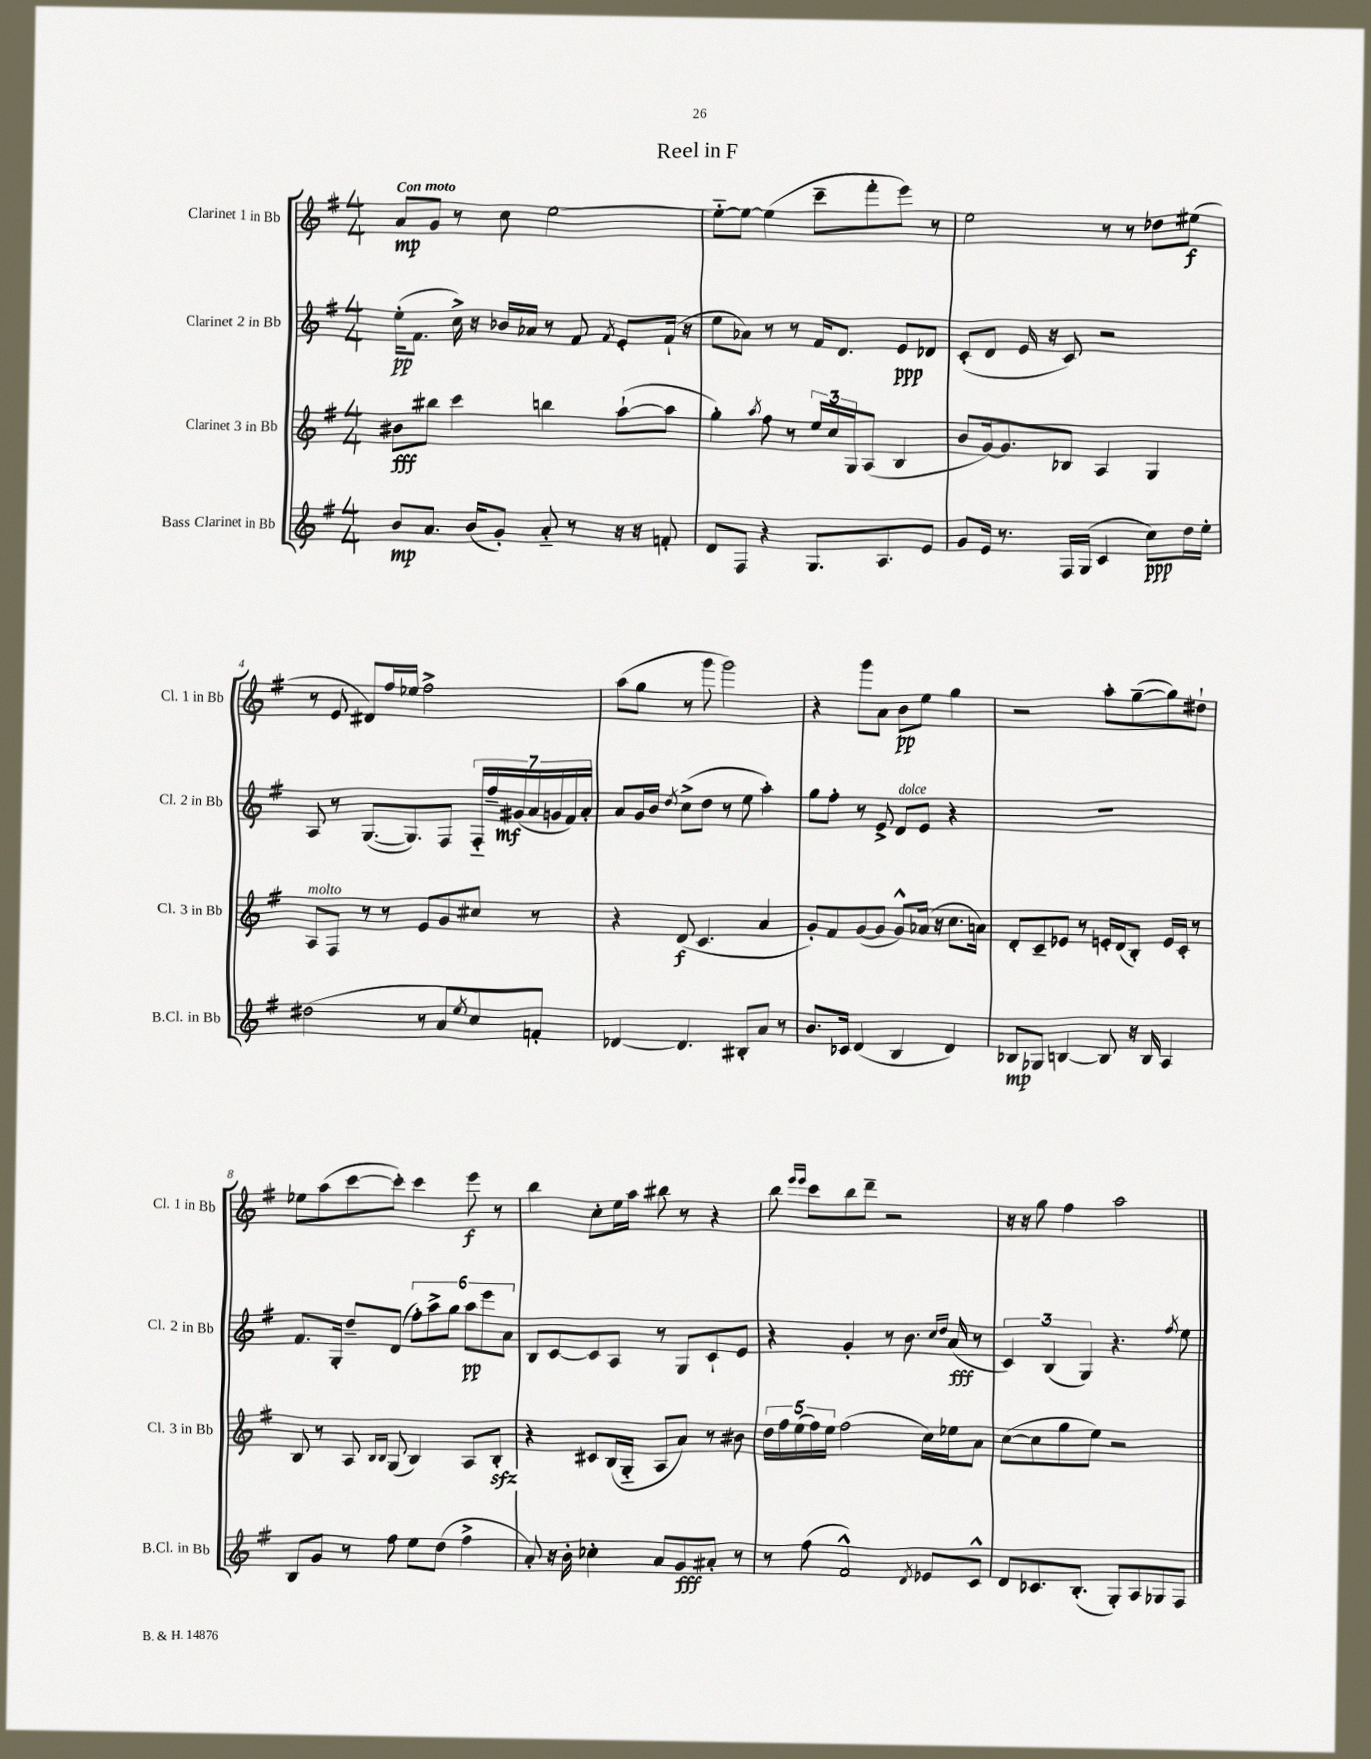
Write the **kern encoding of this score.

**kern	**kern	**kern	**kern
*staff4	*staff3	*staff2	*staff1
*clefG2	*clefG2	*clefG2	*clefG2
*k[f#]	*k[f#]	*k[f#]	*k[f#]
*M4/4	*M4/4	*M4/4	*M4/4
8b/L	8b#\L	(16ee'\LK	8a/L
.	.	8.f#\J	.
8.a/J	8bb#\J	.	8g/J
.	4ccc\	16cc^\)	8r
(16b/LK	.	16r	.
8g'/J)	.	16b-/LL	8cc\
.	.	16a-/JJ	.
8a'~/	4bb\	8r	[2ee\
8r	.	8f#/	.
.	.	8qf#/	.
16r	([8aa`\L	8e'/L	.
16r	.	.	.
8f'/	8aa\]J	(16f#`/Jk	.
.	.	16r	.
=	=	=	=
8d/L	4gg'\)	8ee\L	8ee'~\_L
8F#/J	.	8a-\J)	8ee\_J
.	8qaa/	.	.
4r	8ff#\	8r	(4ee\]
.	8r	8r	.
8.G/L	24ee/LL	16f#/LK	8ccc~\L
.	24cc/	.	.
.	.	8.d/J	.
.	24G/J	.	.
.	(8A/J	.	8fff#'\
8.A/	.	.	.
.	4B/	8e/L	8eee\J)
8e/J	.	8d-/J	8r
=	=	=	=
8g/L	8b/L	(8c'/L	2ee\
16e/Jk	[16g/k)	8d/J	.
8.r	8.g/]	.	.
.	.	16e/	.
.	.	16r	.
16F#/LL	8B-/J	8c/)	.
(16G/JJ	.	.	.
4c/	4A/	2r	8r
.	.	.	8r
8cc\L)	4G/	.	8dd-\L
16dd\L	.	.	(8ee#\J
16ee'\JJ	.	.	.
=	=	=	=
(2dd#\	8A/L	8A/	8r
.	8F#/J	8r	8e/
.	8r	([8.G/L	8d#/L)
.	8r	.	16ff#/L
.	.	8.G/])	16ee-/JJ
8r	8e/L	.	2ff#^\
8a/L	8g/	8F#/J	.
8qee/	.	.	.
8cc/)	8cc#/J	28F#'~/LL	.
.	.	28ff#~/	.
.	.	(28g#/	.
.	.	28a/	.
8f'/J	8r	.	.
.	.	28g/	.
.	.	28f#/)	.
.	.	28a'/JJ	.
=	=	=	=
[4d-/	4r	8a/L	(8aa\L
.	.	16g/L	8gg\J
.	.	16b/JJ	.
.	.	8qdd/	.
4.d-/]	(8d/	(8cc^\L	8r
.	4.c/	8dd\J	8ggg\
.	.	8r	2ggg\)
8B#'/L	.	8ee\	.
8a/J	4a/	4aa'\)	.
8r	.	.	.
=	=	=	=
8.b/L	8g'/L)	8gg\L	4r
.	8f#/	8ff#'\J	.
16c-/Jk	.	.	.
(4d/	([8g/	8r	8ggg\L
.	8g/]J	8e^/	8a\J
4B/	8g^^/L)	8d/L	8b\L
.	(16a-/Jk	8e/J	8ee\J
.	16r	.	.
4d/)	8.cc\L	4r	4gg\
.	16a\Jk)	.	.
=	=	=	=
8B-/L	8d'/L	1r	2r
8G-/J	8c~/	.	.
[4B/	8e-/J	.	.
.	8r	.	.
8B/]	16e'/LL	.	8aa'\L
.	(16d/J	.	.
16r	8B'/J)	.	([8gg~\
16B/	.	.	.
4A/	16e/LL	.	8gg\])
.	16c'/JJ	.	.
.	8r	.	8dd#`\J
=	=	=	=
8B/L	8B/	8.f#/L	8ee-\L
8g/J	8r	.	(8aa\
.	.	16G'/Jk	.
8r	8A/	8dd~/L	[8ccc\
.	16qqB/LL	.	.
.	16qqB/JJ	.	.
8ff#\	(8G/	(8d/J	8ccc'\]J)
8ee\L	4B/)	12ff#'\L)	4ccc\
.	.	12aa^\	.
(8dd\J	.	.	.
.	.	12gg\J	.
4ff#^\	8A/L	12aa\L	8eee\
.	.	12eee\	.
.	8B'/J	.	8r
.	.	12a\J	.
=	=	=	=
8a'/)	4r	8B/L	4bb\
16r	.	[8c/	.
16b'\	.	.	.
4cc-'\	8c#/L	8c/]	8cc'\L
.	(16B/L	8A/J	16ee\L
.	16G'~/JJ	.	16aa\JJ
8a/L	8A/L	8r	8bb#\
8g/	8a/J)	8G/L	8r
8a#'/J	8r	8c`/	4r
8r	8b#\	8e/J	.
=	=	=	=
8r	20dd\LL	4r	8bb\
.	20ff#\	.	.
.	(20ee\	.	.
.	.	.	16qqeee/LL
.	.	.	16qqeee/JJ
(8ff#\	.	.	8ccc\L
.	20ff#\)	.	.
.	20ee\JJ	.	.
2f#^^/)	(2ff#\	4g'/	8bb\
.	.	.	8ddd~\J
.	.	8r	2r
.	.	8.b\	.
8qd/	.	.	.
8e-/L	16cc\LL)	.	.
.	.	16qqcc/LL	.
.	.	16qqdd/JJ	.
.	16ee-\J	(16a/	.
8c^^/J	8a\J	8r	.
=	=	=	=
8d/L	([8cc\L	6c/)	16r
.	.	.	16r
8.c-/	8cc\]	.	8gg\
.	.	(6B/	.
.	8gg\	.	4ff#\
(8.B'/J	.	.	.
.	.	6G/)	.
.	8ee\J)	.	.
8G'/L)	2r	4.r	2aa\
8A/	.	.	.
8G-/	.	.	.
.	.	8qff#/	.
8F#/J	.	8ee\	.
==	==	==	==
*-	*-	*-	*-
